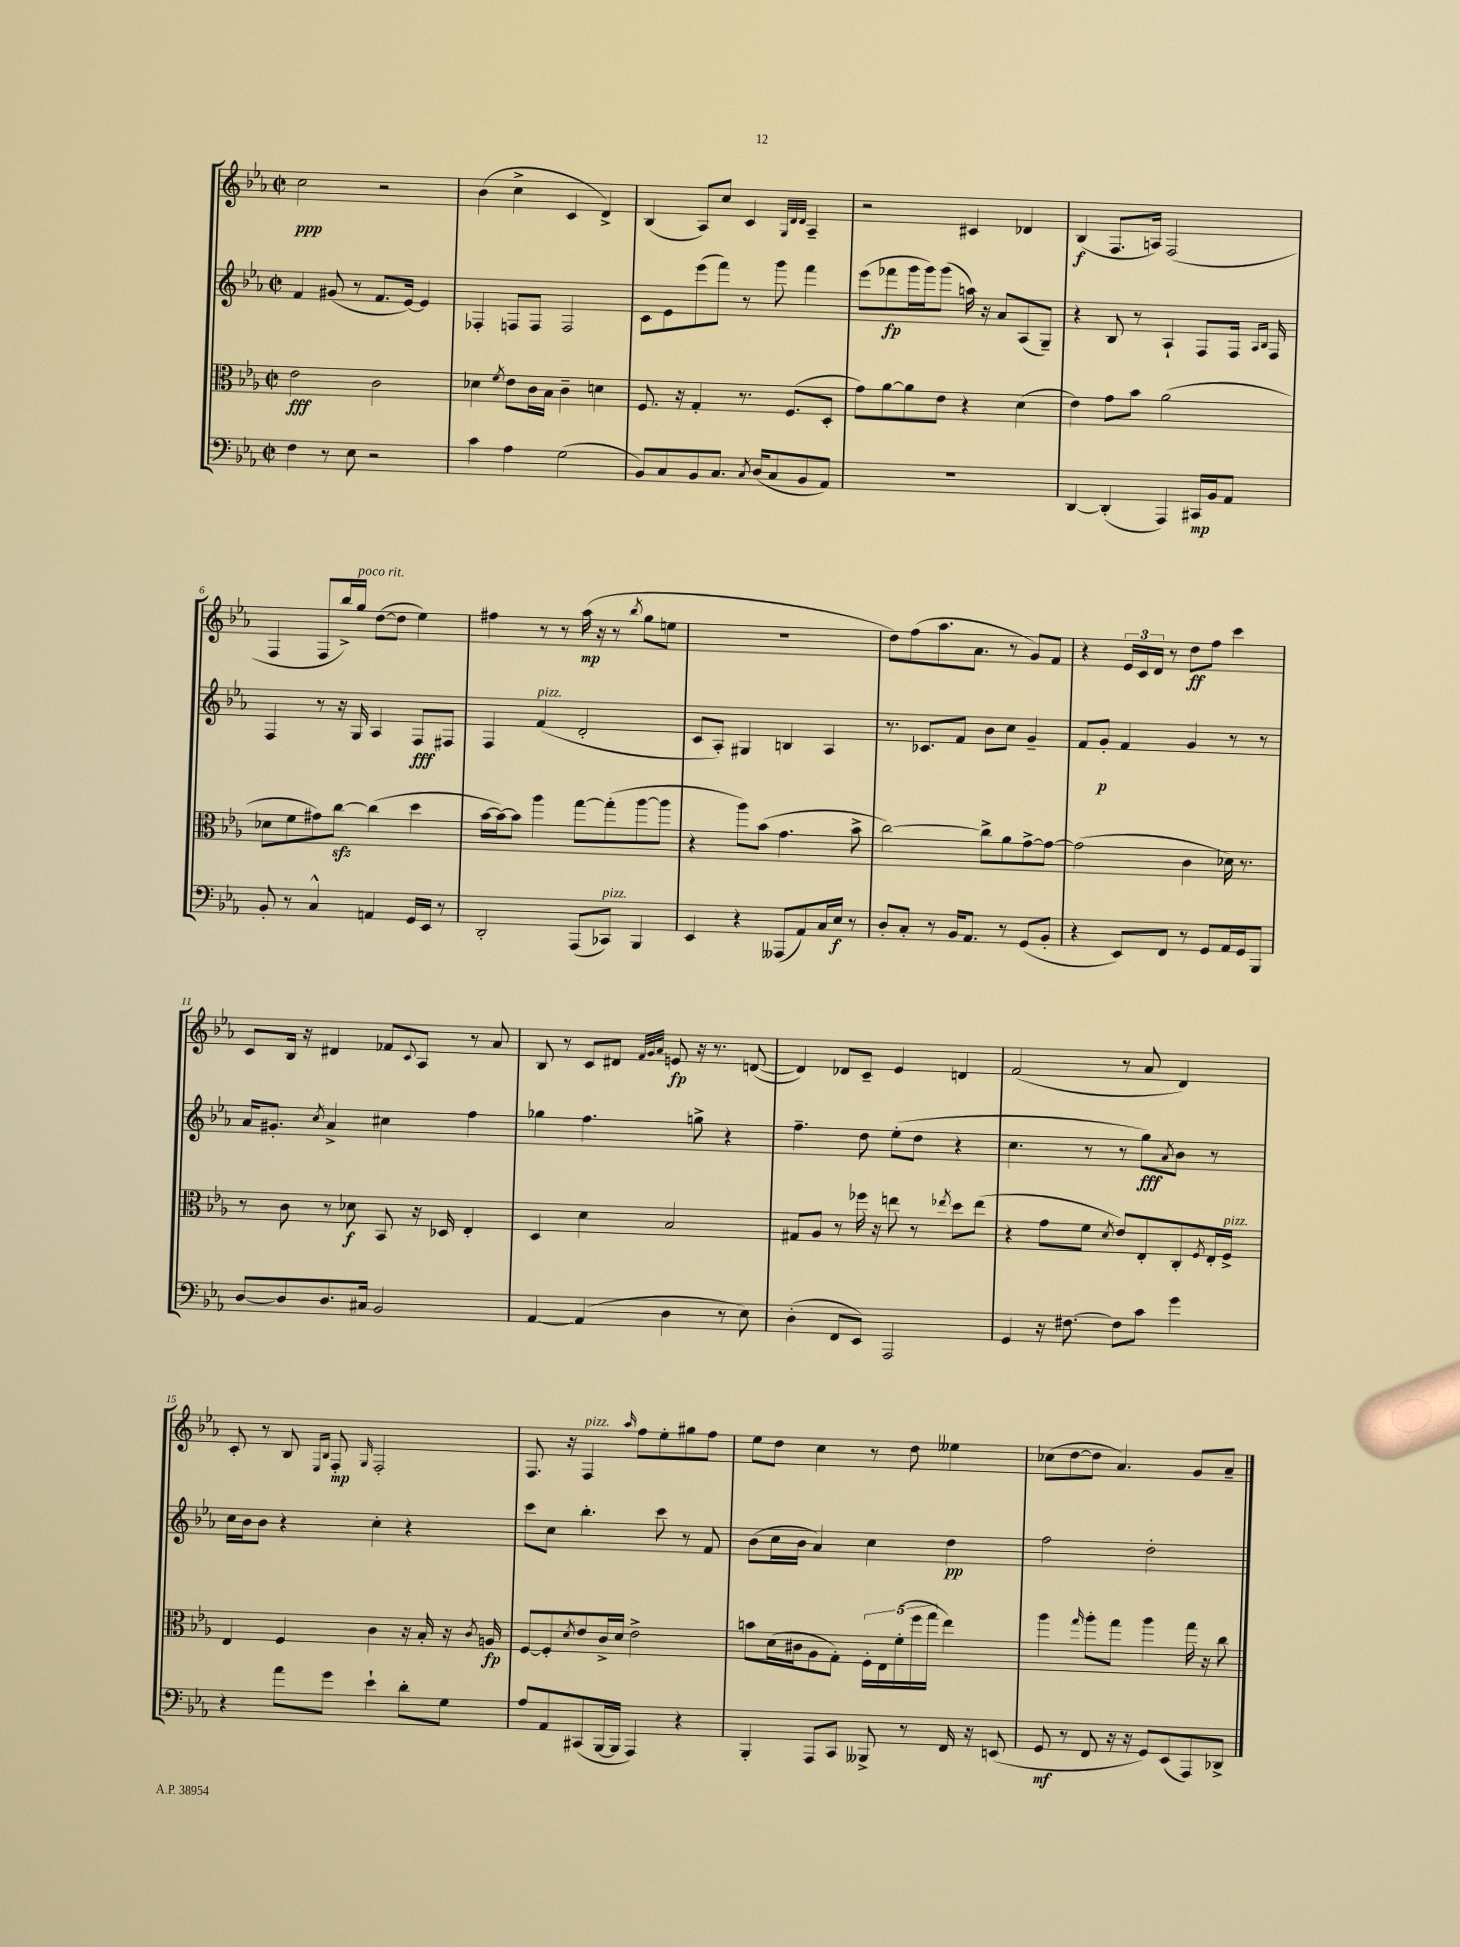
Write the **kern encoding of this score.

**kern	**kern	**kern	**kern
*staff4	*staff3	*staff2	*staff1
*clefF4	*clefC3	*clefG2	*clefG2
*k[b-e-a-]	*k[b-e-a-]	*k[b-e-a-]	*k[b-e-a-]
*M2/2	*M2/2	*M2/2	*M2/2
*met(c|)	*met(c|)	*met(c|)	*met(c|)
4F	2e-	4f	2cc
8r	.	(8g#	.
8E-	.	8r	.
2r	2c	8.f	2r
.	.	[16e-)	.
.	.	4e-]	.
=	=	=	=
4c	4d-	4F-'	(4b-
.	8qf	.	.
4A-	8e-	8F	4cc^
.	16c	8F	.
.	16B-	.	.
(2G	4c~	2F	4c
.	4d	.	4d^)
=	=	=	=
8BB-)	8.F	8c	(4B-
8C	.	8e-	.
.	16r	.	.
8BB-	4G'	(8eee-	8A-)
8.C	.	8fff)	8cc
.	8.r	8r	4c
8qC	.	.	.
(16D	.	.	.
8C	.	8ggg	.
.	(8.F	.	.
.	.	.	32qqG
.	.	.	32qqd
.	.	.	32qqd
8BB-	.	4fff	4A-~
8AA-)	8D'	.	.
=	=	=	=
1r	8g)	(8eee-	2r
.	[8a-	8fff-	.
.	8a-]	16ggg	.
.	.	16ggg)	.
.	8e-	(8ggg	.
.	4r	16aa)	4c#
.	.	16r	.
.	.	8a-	.
.	(4d	(8A-	4d-
.	.	8G~)	.
=	=	=	=
[4DD	4e-)	4r	(4B-
(4DD']	8g	8B-	8.F
.	8b-	8r	.
.	.	.	16A)
4AAA-)	(2a-	4A-`	(2F
16CC#	.	8F	.
16BB-	.	.	.
8AA-	.	16F	.
.	.	16qqA-	.
.	.	16qqB-	.
.	.	16F	.
=	=	=	=
8BB-'	8d-	4F	4F
8r	8f	.	.
4C^^	8g#)	8r	8F
.	[8cc	16r	16bb-^)
.	.	16G	16gg
4AA	(4cc]	4A-	([8dd
.	.	.	8dd]
16GG	4dd	8F	4ee-)
16EE-	.	.	.
8r	.	8F#	.
=	=	=	=
2DD'	[16b-	4F	4ff#
.	16b-_)	.	.
.	8b-]	.	.
.	4aa-	(4f	8r
.	.	.	8r
(8AAA-	[8gg	2d'	(16aa-
.	.	.	16r
8CC-)	(8gg']	.	8r
.	.	.	8qbb-
4BBB-	[8aa-	.	8gg
.	8aa-]	.	8ee
=	=	=	=
4EE-	4r	8c	1r
.	.	8A-')	.
4r	8aa-)	4G#	.
.	(8b-	.	.
(8AAA--	4.g	4B	.
8AA-)	.	.	.
16C	.	4A-	.
16E-	.	.	.
8r	8b-^	.	.
=	=	=	=
8D'	[2cc)	8.r	8dd)
8C'	.	.	(8ff
.	.	8.c-	.
8r	.	.	8.aa-
16BB-	.	8f	.
8.AA-	.	.	8.a-
.	8cc^]	8b-	.
8r	8a-	8cc	8r
(8GG	[8g^	4g~	8g)
8BB-'	8g_	.	8f
=	=	=	=
4r	(2g]	8f	4r
.	.	8g'	.
8EE-)	.	4f	24e-
.	.	.	24c
.	.	.	24d
8FF	.	.	8r
8r	4c	4g	8dd
8GG	.	.	8ff
16AA-	16d-)	8r	4ccc
16GG	8.r	.	.
8BBB-	.	8r	.
=	=	=	=
[8D	8r	16a-	8c
.	.	8.g#'	.
8D]	8c	.	16B-
.	.	.	16r
.	.	8qcc	.
8.D	8r	4a-^	4d#
.	8d-	.	.
16C#	.	.	.
2BB-	8BB-	4cc#	8f-
.	.	.	8qqc
.	16r	.	8A-
.	16D-	.	.
.	4E-'	4ff	8r
.	.	.	8a-
=	=	=	=
[4AA-	4D	4gg-	8B-
.	.	.	8r
(4AA-]	4d	4.ff	8c
.	.	.	8d#
.	.	.	32qqf
.	.	.	32qqg
.	.	.	32qqa-
4D	2B-	.	8e
.	.	8gg^	16r
.	.	.	8.r
8r	.	4r	.
8E-)	.	.	([8d
=	=	=	=
(4D'	8G#	4.ff~	4d])
.	8A-	.	.
8FF	8r	.	8d-
8EE-)	16ff-	8dd	8c~
.	16r	.	.
2AAA-	8ee	(8ee-'	4e-
.	8r	8dd	.
.	8qee-	.	.
.	8dd	4r	4d
.	(8ee-	.	.
=	=	=	=
4GG	4r	4.cc	(2f
16r	8g	.	.
[8.F#	.	.	.
.	8f	8r	.
.	8qd	.	.
8F#]	8e-)	8r	8r
8c	8E-'	8gg)	8a-
.	.	8qa-	.
4g	8C'	8b-	4d)
.	8qF	.	.
.	16E-'	8r	.
.	16F^	.	.
=	=	=	=
4r	4E-	16cc	8c'
.	.	16b-	.
.	.	8b-	8r
8a-	4F	4r	8B-
.	.	.	16qqE-
.	.	.	16qqB-
8g	.	.	8F'
.	.	.	16qqG
4e-`	4c	4cc'	2F'
8d'	16r	4r	.
.	16B-'	.	.
8G	16r	.	.
.	8qc	.	.
.	16A	.	.
=	=	=	=
8A-	[8F	8ccc	8.F
8AA-	8F']	8cc	.
.	.	.	16r
.	8qd	.	.
(8CC#	8e-	4.bb-'	4F
[16BBB-	16c^	.	.
16BBB-]	16d	.	.
.	.	.	16qqaa-
4AAA-)	2e-^	.	8ff
.	.	8ccc	8ee-'
4r	.	8r	8gg#
.	.	8f	8ff
=	=	=	=
4BBB-'	8b	(8b-	8ee-
.	(16d	16cc	8dd
.	16c#	16b-	.
8AAA-	8A-	4a-)	4cc
8CC	8G')	.	.
8BBB--^	20F'	4cc	8r
.	20E-	.	.
.	(20f'	.	.
8r	.	.	8dd
.	20ff	.	.
.	20gg	.	.
16FF	4ee-)	4dd	4ee--
16r	.	.	.
(8EE	.	.	.
=	=	=	=
8GG	4aa-	2ff	(8cc-
8r	.	.	[8dd
.	16qqgg	.	.
8FF	8aa-'	.	8dd]
16r	8gg	.	4.a-)
16r	.	.	.
8GG)	4aa-	2dd'	.
(8EE-	.	.	.
8AAA-)	16gg	.	8g
.	16r	.	.
8DD-^	8cc	.	8a-~
==	==	==	==
*-	*-	*-	*-
